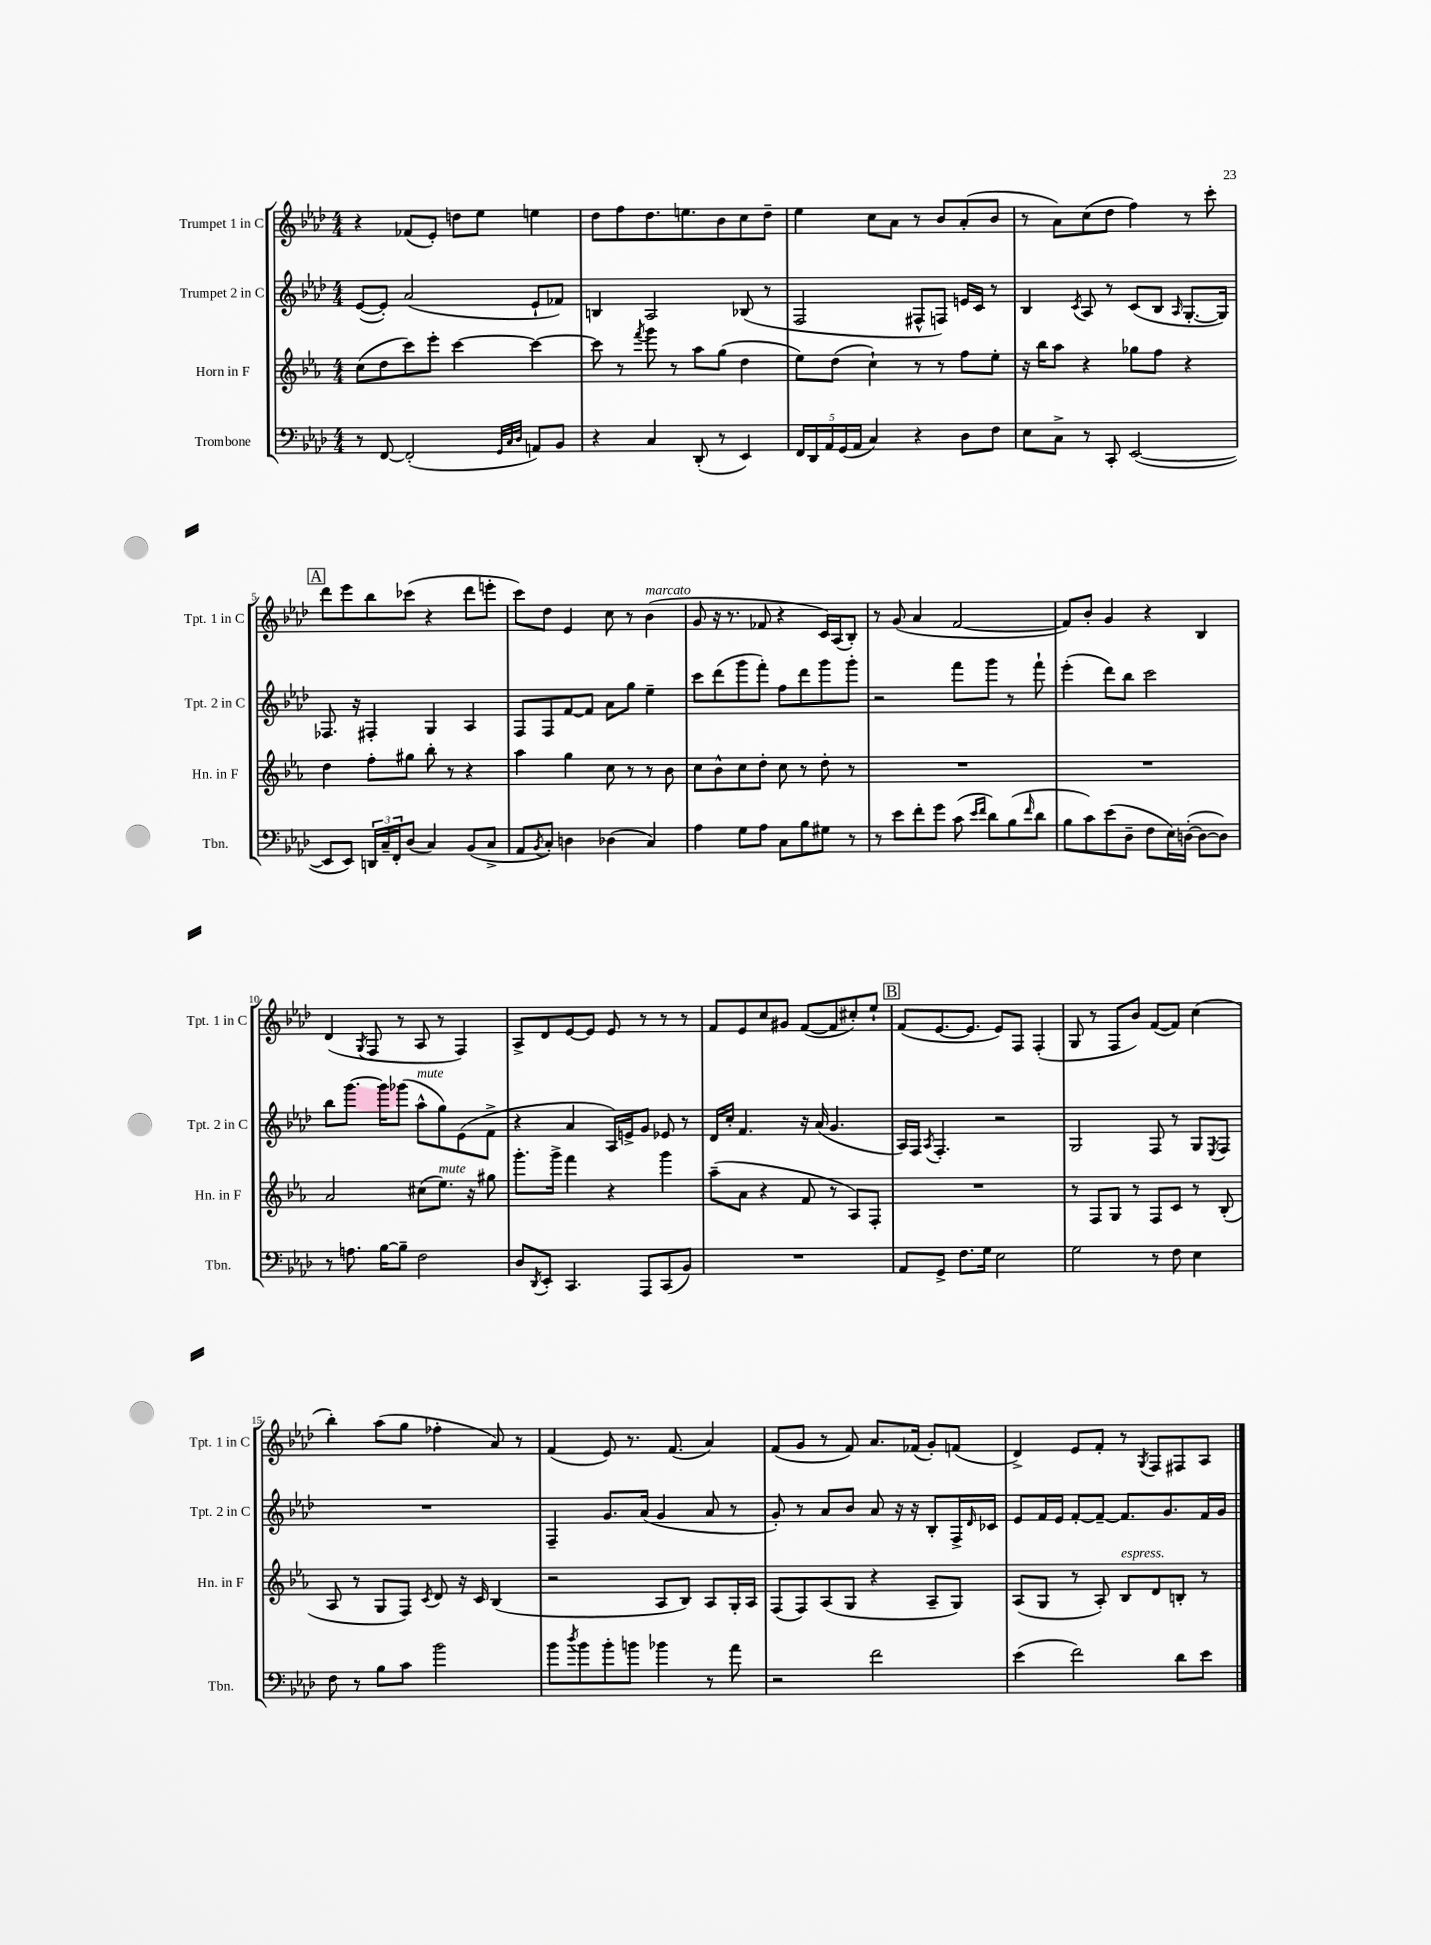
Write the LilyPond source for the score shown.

<<
\new StaffGroup <<
\new Staff = "s0" \with { instrumentName = "Trumpet 1 in C" shortInstrumentName = "Tpt. 1 in C" } {
    \clef treble \key aes \major \numericTimeSignature \time 4/4
    r4 fes'8( ees'8-.) d''8 ees''8 e''4 |
    des''8 f''8 des''8. e''8. bes'8 c''8 des''8-- |
    ees''4 c''8 aes'8 r8 bes'8 aes'8-.( bes'8 |
    r8 aes'8) c''8( des''8 f''4) r8 c'''8-. |
    \mark \markup { \box "A" } des'''8 ees'''8 bes''8 ces'''8( r4 des'''8 e'''8-. |
    c'''8) des''8 ees'4 c''8 r8 bes'4^\markup { \italic "marcato" }( |
    g'8 r16 r8. fes'8 r4 c'16) aes16( bes8-.) |
    r8 g'8( aes'4 f'2~ |
    f'8) bes'8-. g'4 r4 bes4 |
    des'4( \acciaccatura { g8 } f8 r8 aes8 r8 f4) |
    aes8-> des'8 ees'8~ ees'8 ees'8 r8 r8 r8 |
    f'8 ees'8 c''8 gis'8 f'8~( f'8 cis''8-.) ees''8-! |
    \mark \markup { \box "B" } f'8( ees'8.~ ees'8. ees'8) f8 f4-.( |
    g8 r8 f8 bes'8) f'8~( f'8) c''4( |
    bes''4-.) aes''8( g''8 fes''4-. aes'8) r8 |
    f'4( ees'8) r8. f'8.( aes'4) |
    f'8( g'8 r8 f'8) aes'8. fes'16( g'8-.) f'8( |
    des'4->) ees'8 f'8-. r8 \acciaccatura { g8 } f8 fis8 aes8 \bar "|." |
}
\new Staff = "s1" \with { instrumentName = "Trumpet 2 in C" shortInstrumentName = "Tpt. 2 in C" } {
    \clef treble \key aes \major \numericTimeSignature \time 4/4
    ees'8~( ees'8-.) aes'2( ees'8-! fes'8) |
    b4 aes2 bes8( r8 |
    f2 fis8-^ f8) e'16 c'16 r8 |
    bes4 \acciaccatura { c'8 } aes8 r8 c'8( bes8 \grace { aes16 } g8.~-. g16) |
    \mark \markup { \box "A" } fes8. r16 fis4-. g4 aes4 |
    f8 f8 f'8~ f'8 aes'8 g''8 ees''4-- |
    c'''8 des'''8( g'''8 f'''8-.) f''8 des'''8 g'''8 g'''8-. |
    r2 f'''8 g'''8 r8 f'''8-! |
    ees'''4-.( des'''8) bes''8 c'''2 |
    bes''8 g'''8.~ g'''16 ges'''8( aes''8-^^\markup { \italic "mute" } g''8) ees'8( f'8-> |
    r4 aes'4 aes16) e'16-> g'8 ees'8 r8 |
    des'16 c''16-. f'4. r16 aes'16( g'4. |
    \mark \markup { \box "B" } aes16) f16 \acciaccatura { aes8 } f4.-. r2 |
    g2 f8 r8 g8 \acciaccatura { ees8 } f8 |
    R1 |
    f4-- g'8. aes'16( g'4 aes'8 r8 |
    g'8-.) r8 aes'8 bes'8 aes'8 r16 r16 bes8-. f16-> \grace { des'16 } ces'16 |
    ees'8 f'16 ees'16 f'8~-. f'8~-- f'8. g'8. f'16 g'16 \bar "|." |
}
\new Staff = "s2" \with { instrumentName = "Horn in F" shortInstrumentName = "Hn. in F" } {
    \clef treble \key ees \major \numericTimeSignature \time 4/4
    c''8( d''8 c'''8) ees'''8-. c'''4~ c'''4~ |
    c'''8 r8 \acciaccatura { f'''8 } g'''8 r8 aes''8 g''8( d''4 |
    ees''8) d''8( c''4-!) r8 r8 f''8 ees''8-. |
    r16 bes''16 aes''8 r4 ges''8 f''8 r4 |
    \mark \markup { \box "A" } d''4 f''8-. gis''8 bes''8-. r8 r4 |
    aes''4 g''4 c''8 r8 r8 bes'8 |
    c''8 bes'8-^ c''8 d''8-. c''8 r8 d''8-. r8 |
    R1 |
    R1 |
    aes'2 cis''8( ees''8.^\markup { \italic "mute" }) r16 gis''8 |
    g'''8.-. g'''16-> f'''4 r4 g'''4 |
    aes''8--( aes'8 r4 f'8 r8 aes8) f8-. |
    \mark \markup { \box "B" } R1 |
    r8 f8 g8 r8 f8 c'8 r8 bes8-.( |
    aes8 r8 g8 f8) \acciaccatura { c'8 } d'8 r16 c'16 bes4( |
    r2 aes8 bes8) aes8 g16-. aes16 |
    f8( f8) aes8( g8 r4 aes8-- g8) |
    aes8( g8 r8 aes8-.) bes8^\markup { \italic "espress." } d'8 b8-. r8 \bar "|." |
}
\new Staff = "s3" \with { instrumentName = "Trombone" shortInstrumentName = "Tbn." } {
    \clef bass \key aes \major \numericTimeSignature \time 4/4
    r8 f,8~ f,2-.( \grace { g,32 c32 des32 } a,8) bes,8 |
    r4 c4 des,8-.( r8 ees,4) |
    \tuplet 5/4 { f,16 des,16 aes,16 g,16( aes,16 } c4) r4 des8 f8 |
    ees8 c8-> r8 c,8-. ees,2~( |
    \mark \markup { \box "A" } ees,8 ees,8) \tuplet 3/2 { d,16 c16-- f,16-. } des8( c4) bes,8( c8-> |
    aes,8 \acciaccatura { bes,8 } c8-.) d4 des4( c4) |
    aes4 g8 aes8 c8 bes8 gis8 r8 |
    r8 ees'8 f'8-. g'8 c'8( \grace { ees'16 f'16 } des'8) bes8( \grace { f'16 } des'8 |
    bes8 c'8) ees'8( des8-- f8 ees16) d16~-.( d8~ d8) |
    r8 a8. bes16~ bes8-- f2 |
    des8 \acciaccatura { des,8 } ees,8-. c,4. aes,,8 c,8( bes,8) |
    R1 |
    \mark \markup { \box "B" } aes,8 g,8-> f8. g16 ees2 |
    g2 r8 f8 ees4 |
    f8 r8 bes8 c'8 bes'2 |
    bes'8 \acciaccatura { des''8 } bes'8 bes'8-. b'8 bes'4 r8 aes'8 |
    r2 f'2 |
    ees'4( f'2) des'8 ees'8 \bar "|." |
}
>>
>>
